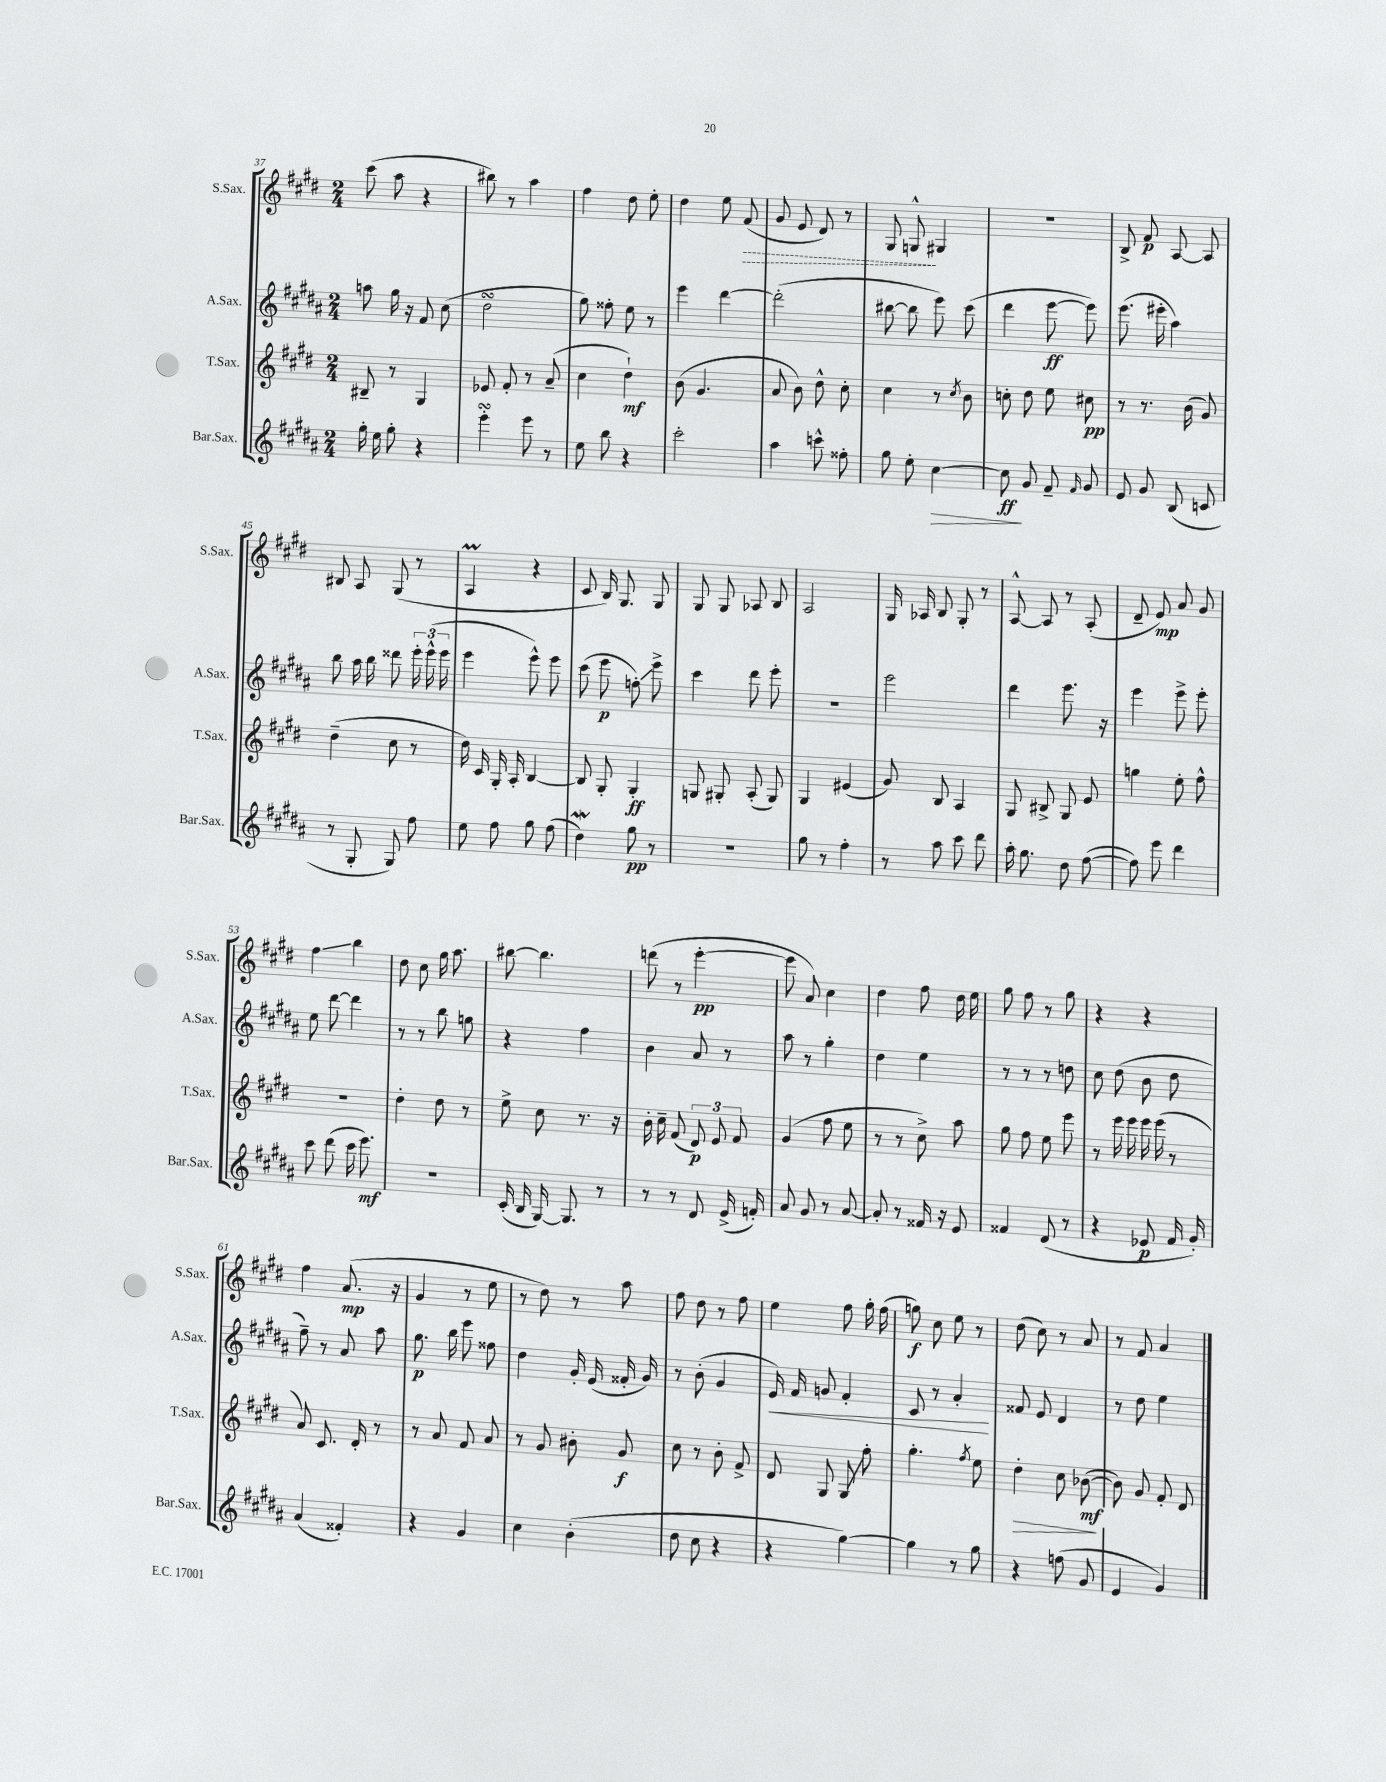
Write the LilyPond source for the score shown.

<<
\new StaffGroup <<
\new Staff = "s0" \with { instrumentName = "S.Sax." shortInstrumentName = "S.Sax." } {
    \clef treble \key e \major \numericTimeSignature \time 2/4
    \autoBeamOff cis'''8( a''8 r4 |
    bis''8) r8 a''4 |
    fis''4 dis''8 e''8-. |
    dis''4 e''8 \once \override Hairpin.style = #'dashed-line fis'8\>( |
    gis'8 e'8 dis'8) r8 |
    gis8 g8-^\! gis4 |
    r2 |
    b8-> fis'8\p a8~ a8 |
    bis8 a8 gis8( r8 |
    a4\prall r4 |
    cis'8 b16) gis8. gis8 |
    gis8 gis8 aes8 b8 |
    a2 |
    gis16 aes16 b8 gis8-. r8 |
    a8~-^ a8 r8 a8-.( |
    dis'8-- e'8\mp) a'8 gis'8 |
    fis''4\glissando b''4 |
    dis''8 cis''8 gis''16 a''8. |
    bis''8~ bis''4. |
    d'''8( r8 e'''4~-.\pp |
    e'''8 a'8) cis''4 |
    dis''4 fis''8 dis''16 e''16 |
    gis''8 fis''8 r8 gis''8 |
    r4 r4 |
    fis''4 a'8.\mp( r16 |
    gis'4 r8 e''8 |
    r8 dis''8) r8 a''8 |
    fis''8 dis''8 r8 fis''8 |
    e''4 fis''8 gis''16-. fis''16( |
    g''8\f) cis''8 e''8 r8 |
    dis''8( cis''8) r8 a'8 |
    r8 fis'8 a'4 \bar "|." |
}
\new Staff = "s1" \with { instrumentName = "A.Sax." shortInstrumentName = "A.Sax." } {
    \clef treble \key b \major \numericTimeSignature \time 2/4
    \autoBeamOff a''8 gis''16 r16 fis'8 cis''8( |
    dis''2\turn |
    gis''8) fisis''8-. e''8 r8 |
    e'''4 dis'''4~ |
    dis'''2-.( |
    bis''8~ bis''8 e'''8) cis'''8( |
    dis'''4 e'''8~\ff e'''8) |
    e'''8.( eis'''16-. ais''4) |
    b''8 ais''16 b''16 disis'''8 \tuplet 3/2 { e'''16-. e'''16-^( e'''16 } |
    e'''4 e'''8-^) e'''8 |
    cis'''8( e'''8\p f''8-.\glissando) e'''8-> |
    cis'''4 dis'''8 e'''8-. |
    r2 |
    e'''2 |
    dis'''4 e'''8. r16 |
    e'''4 e'''8-> e'''8-. |
    e''8 dis'''8~ dis'''4 |
    r8 r8 b''8 g''8 |
    r4 fis''4 |
    b'4 ais'8 r8 |
    ais''8 r8 gis''4-. |
    dis''4 e''4 |
    r8 r8 r8 d''8 |
    cis''8 dis''8( b'8 dis''8 |
    fis''8--) r8 ais'8 ais''8 |
    gis''8.\p b''16 e'''8 fisis''8 |
    dis''4 gis'16-. e'16( fisis'16-. gis'16) |
    r8 b'8-.( gis'4 |
    e'16\<) fis'16 g'8 fis'4-. |
    cis'8 r8 ais'4-.\! |
    fisis'8 e'8 dis'4 |
    r8 dis''8 e''4 \bar "|." |
}
\new Staff = "s2" \with { instrumentName = "T.Sax." shortInstrumentName = "T.Sax." } {
    \clef treble \key e \major \numericTimeSignature \time 2/4
    \autoBeamOff bis8-- r8 gis4 |
    ees'8 fis'8-. r8 a'8--( |
    cis''4 dis''4-!\mf) |
    b'8( gis'4. |
    a'8 b'8) dis''8-^ cis''8-. |
    cis''4 r8 \acciaccatura { cis''8 } b'8 |
    c''8-. dis''8 e''8 cis''8\pp |
    r8 r8. b'16( gis'8) |
    dis''4--( cis''8 r8 |
    dis''16) cis'16 gis16-. a16-. b4~ |
    b8 gis8-. gis4-.\ff |
    g8 gis8-. a8-.( gis8) |
    gis4 eis'4( |
    gis'8) b8 a4 |
    gis8 bis8-> gis8 e'8 |
    g''4 e''8-. fis''8-^ |
    R2 |
    dis''4-. dis''8 r8 |
    e''8-> cis''8 r8. r16 |
    b'16-. cis''16-- fis'8( \tuplet 3/2 { dis'8\p) e'8 fis'8 } |
    gis'4( fis''8 e''8 |
    r8 r8 cis''8->) a''8 |
    gis''8 fis''8 e''8 e'''8 |
    r8 e'''16 e'''16 e'''16 e'''16( r8 |
    a'8) cis'8. dis'16-. r8 |
    r8 a'8 fis'8 a'8 |
    r8 gis'8 bis'8-. gis'8\f |
    cis''8 r8 b'8-. fis'8-> |
    dis'8 gis8 gis8\glissando fis''8-. |
    gis''4.-. \acciaccatura { fis''8 } e''8 |
    dis''4-.\> cis''8 bes'8~\mf\!( |
    bes'8) gis'8 fis'8-. dis'8 \bar "|." |
}
\new Staff = "s3" \with { instrumentName = "Bar.Sax." shortInstrumentName = "Bar.Sax." } {
    \clef treble \key b \major \numericTimeSignature \time 2/4
    \autoBeamOff gis''16-. e''16 gis''8-. r4 |
    e'''4-.\turn e'''8 r8 |
    e''8 b''8 r4 |
    cis'''2-. |
    ais''4 c'''8-^ fisis''8-. |
    gis''8 e''8-. cis''4~\> |
    cis''8\ff\! gis'8 fis'8-- \grace { fis'16 } gis'8 |
    e'8 gis'8 b8( c'8 |
    r8 gis8-. gis8) fis''8 |
    e''8 fis''8 gis''8 fis''8( |
    dis''4\mordent) gis''8\pp r8 |
    R2 |
    gis''8 r8 fis''4-. |
    r8 ais''8 cis'''8 dis'''8 |
    ais''16-. gis''8. dis''8 fis''8~( |
    fis''8) e'''8 dis'''4 |
    cis'''8 dis'''8( cis'''16 e'''8.\mf) |
    R2 |
    cis'16-.( b16 gis16~) gis8. r8 |
    r8 r8 dis'8 e'16->( f'16-.) |
    ais'8 gis'8 r8 ais'8~ |
    ais'8-. r8 fisis'16 r16 e'8 |
    fisis'4 dis'8( r8 |
    r4 ees'8\p fis'16 gis'16-.) |
    ais'4( fisis'4-.) |
    r4 gis'4 |
    cis''4 b'4-.( |
    dis''8 cis''8 r4 |
    r4 gis''4~) |
    gis''4 r8 gis''8 |
    r4 f''8( gis'8 |
    e'4 gis'4) \bar "|." |
}
>>
>>
\layout { \context { \Score currentBarNumber = #37 } }
